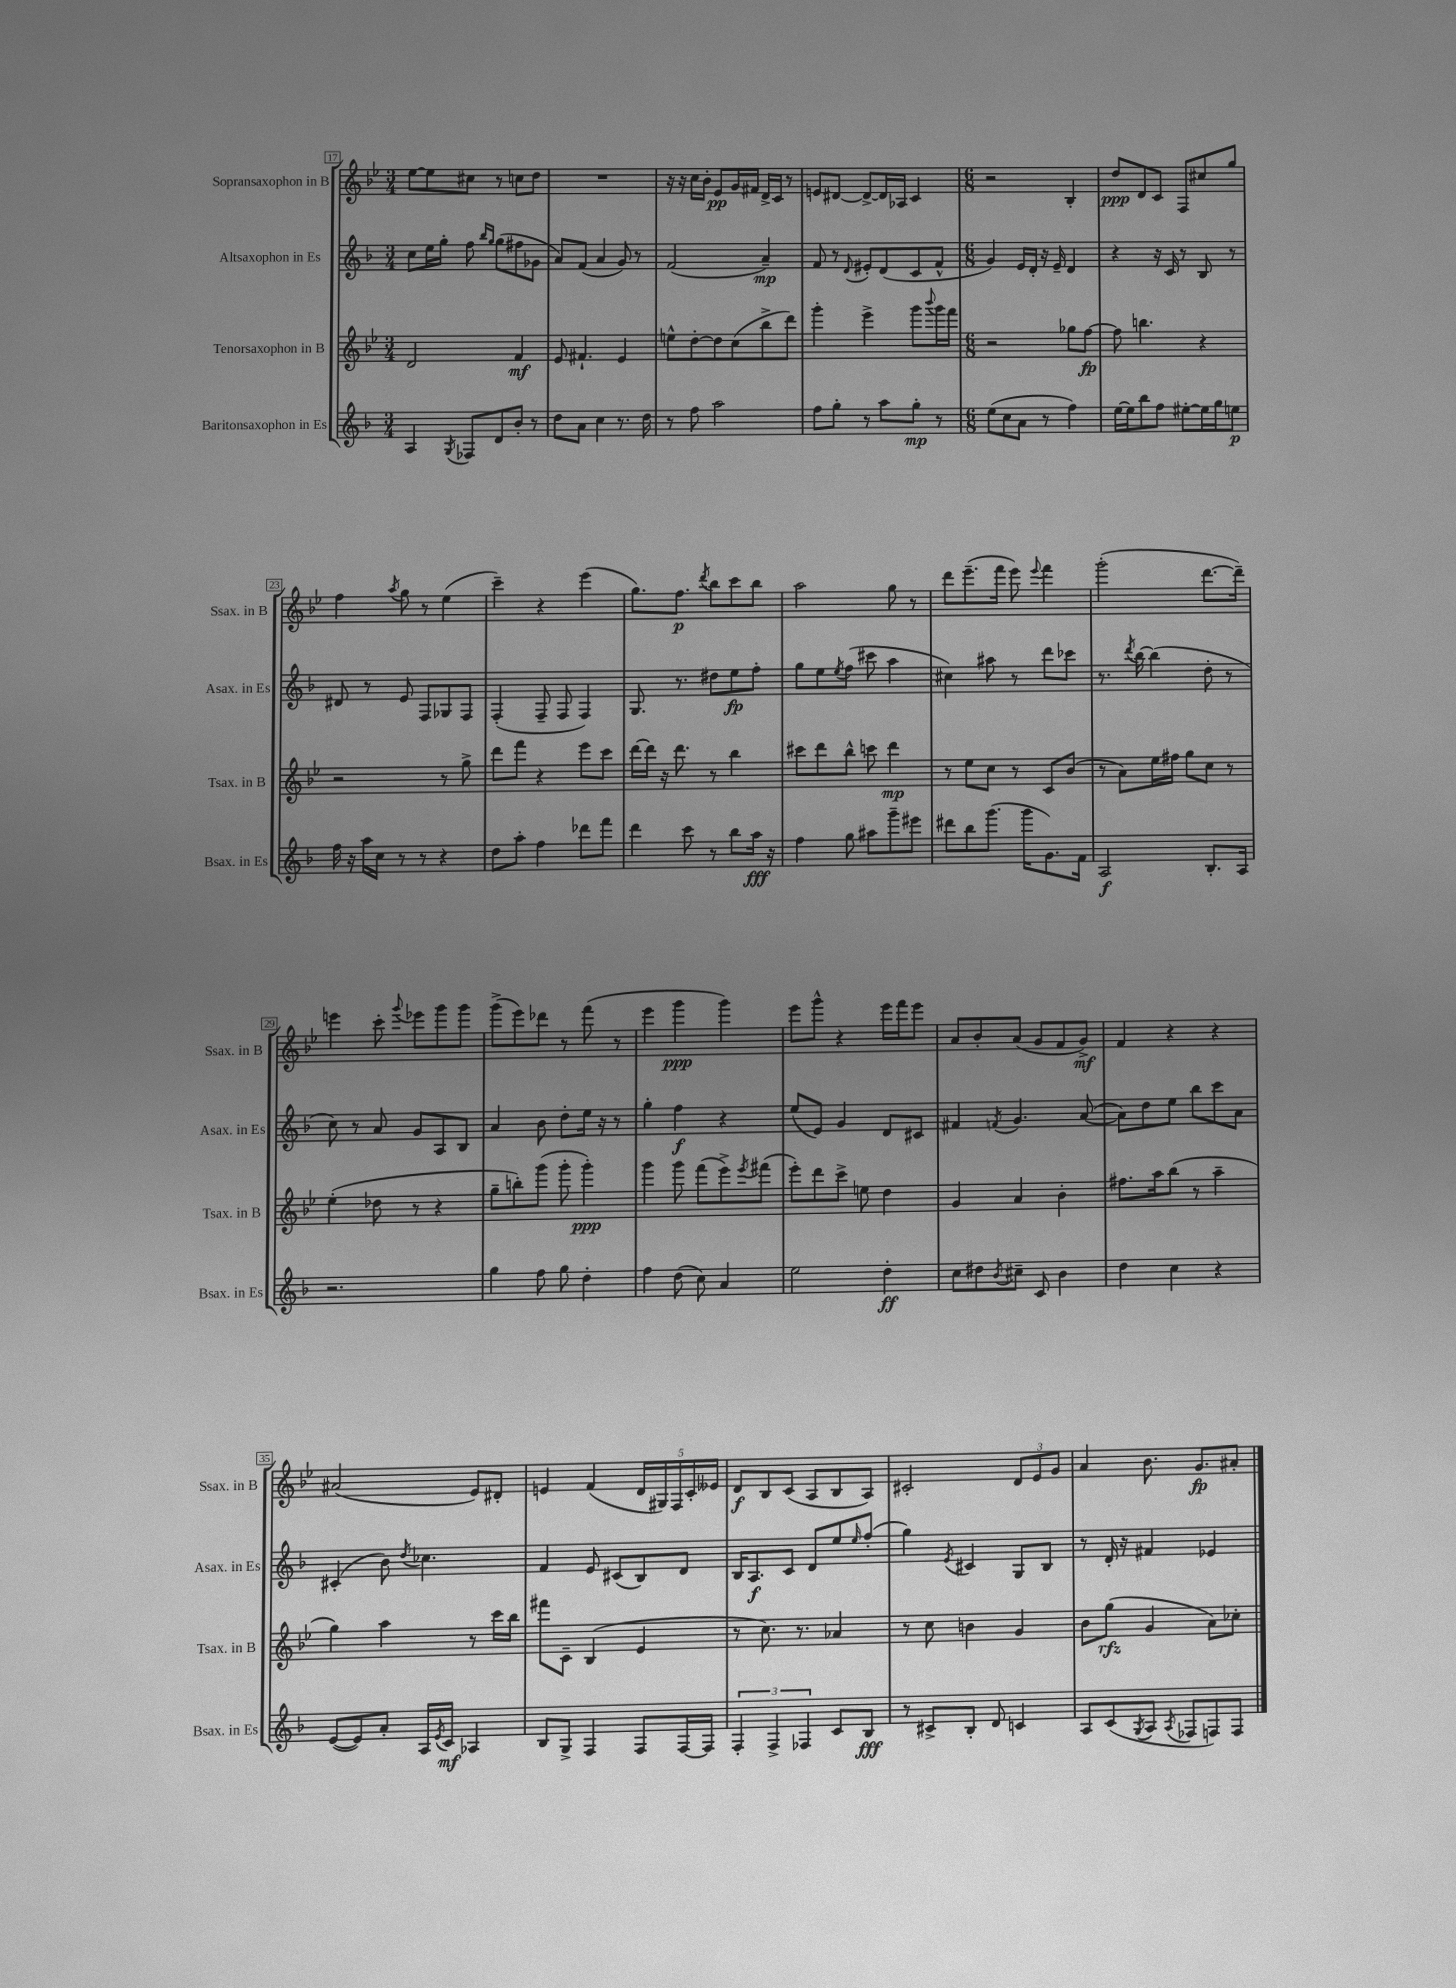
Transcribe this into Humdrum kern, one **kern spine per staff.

**kern	**kern	**kern	**kern
*staff4	*staff3	*staff2	*staff1
*clefG2	*clefG2	*clefG2	*clefG2
*k[b-]	*k[b-e-]	*k[b-]	*k[b-e-]
*M3/4	*M3/4	*M3/4	*M3/4
4A	2d	8cc	[8ee-
.	.	16ee	8ee-]
.	.	16gg'	.
8qG	.	.	.
8F-	.	8ff	8cc#
.	.	16qqbb-	.
.	.	16qqgg	.
8d	.	(8gg	8r
8b-'	4f	8ff#	8cc
8r	.	8g-	8dd
=	=	=	=
8dd	8e-	8a)	2.r
8a	4.f#`	(8f	.
4cc	.	4a	.
8.r	4e-	8g)	.
.	.	8r	.
16dd	.	.	.
=	=	=	=
8r	8ee^^	(2f	16r
.	.	.	16r
8ff	[8dd'	.	16cc
.	.	.	16b-'
2aa	8dd]	.	8e-
.	(8cc	.	16g
.	.	.	16f#
.	8bb-^	4a~)	16d^
.	.	.	16c
.	8ddd)	.	8r
=	=	=	=
8ff	4ggg'	8f	8e
8gg'	.	8r	[8d#
.	.	8qqd	.
8r	4eee-^	8e#'	8d#^_
8aa	.	(8d	16d#]
.	.	.	16A-
8gg'	8ggg	8c	4c
.	8qqbbb-	.	.
8r	16ggg	8f^^	.
.	16fff	.	.
=	=	=	=
*M6/8	*M6/8	*M6/8	*M6/8
(8ee	2r	4g)	2r
8cc	.	.	.
8a	.	16e	.
.	.	16d'	.
8r	.	16r	.
.	.	16e~	.
4ff)	8gg-	4d	4B-'
.	[8ff	.	.
=	=	=	=
[16ee	8ff]	4r	8dd
16ee]	.	.	.
8bb-	4.bb	.	8d
8ff	.	16r	8c
.	.	16c	.
[8ee#'	.	8r	8F
16ee#]	4r	8B-	8cc#
16gg	.	.	.
8ee	.	8r	8gg
=	=	=	=
16ff	2r	8d#	4ff
16r	.	.	.
16aa	.	8r	.
16cc	.	.	.
.	.	.	8qaa
8r	.	8e	8gg
8r	.	8F	8r
4r	8r	8G-	(4ee-
.	8gg^	8F	.
=	=	=	=
8dd	8ddd	(4F'	4ccc~)
8aa'	8fff	.	.
4ff	4r	8F~	4r
.	.	8F	.
8ddd-	8eee-	4F)	(4eee-
8fff	8ccc	.	.
=	=	=	=
4ddd	[16ddd	8.G	8.gg)
.	16ddd]	.	.
.	16r	.	.
.	8.ddd	8.r	8.ff
8ccc	.	.	.
.	.	.	8qddd
8r	8r	8dd#	8bb-
8bb-	4bb-	8ee	8ccc
16aa	.	8ff'	8bb-
16r	.	.	.
=	=	=	=
4ff	8ccc#	8gg	2aa
.	8ddd	8ee	.
.	.	8qee	.
8gg	8bb-^^	(8ff	.
8aa#	8ccc	8ccc#	.
8ggg~	4ddd	4aa	8gg
8eee#	.	.	8r
=	=	=	=
8ddd#	8r	4cc#)	8ddd
8bb-	8ee-	.	(8.eee-~
(8.ggg	8cc	8aa#	.
.	.	.	16fff
.	8r	8r	8eee-)
16ggg	.	.	.
.	.	.	8qqeee-
8.g)	8c	8ddd	4fff
.	(8b-	8ccc-	.
16f	.	.	.
=	=	=	=
2A	8r	8.r	(2ggg'
.	8a)	.	.
.	.	8qddd	.
.	.	[16bb-	.
.	16ee-	(4bb-]	.
.	16ff#	.	.
.	8gg	.	.
8.B-'	8cc	8dd'	[8.ddd
.	8r	8r	.
16A	.	.	16ddd~])
=	=	=	=
2.r	(4ee-'	8cc)	4eee
.	.	8r	.
.	8dd-	8a	8ccc'
.	.	.	8qqggg
.	8r	8g	8eee-
.	4r	8A	8ggg
.	.	8B-	8ggg
=	=	=	=
4gg	8gg~	4a	(8ggg^
.	8bb')	.	8eee-)
8ff	(8ggg	8b-	8ddd-
8gg	8ggg'	8dd'	8r
4dd'	4ggg')	16ee	(8fff
.	.	16r	.
.	.	8r	8r
=	=	=	=
4ff	4ggg	4gg'	4eee-
(8dd	8ggg	4ff	4ggg
8cc)	(8fff	.	.
4a	8eee-^)	4r	4ggg)
.	8qeee-	.	.
.	(8fff#	.	.
=	=	=	=
2ee	8eee-')	(8ee	8eee-
.	8ddd	8e)	8ggg^^
.	8ccc^	4g	4r
.	8ee	.	.
4dd'	4dd	8d	16eee-
.	.	.	16fff
.	.	8c#	8eee-
=	=	=	=
8cc	4g	4f#	8a
8dd#	.	.	8b-'
8qb-	.	8qf	.
8cc#~	4a	4.g	(8a
8c	.	.	8g
4b-	4b-'	.	8f
.	.	([8a	8g^)
=	=	=	=
4dd	8.ff#	8a])	4f
.	.	8dd	.
.	16aa	.	.
4cc	(8bb-	8ee	4r
.	8r	8bb-	.
4r	4aa~	8ccc	4r
.	.	8a	.
=	=	=	=
([8e	4gg)	(4c#'	(2a#
8e])	.	.	.
8a'	4aa	8b-)	.
.	.	8qdd	.
16A	.	4.cc-	.
8qe	.	.	.
16c	.	.	.
4A-	8r	.	8e-)
.	16ccc	.	8d#'
.	16bb-	.	.
=	=	=	=
8B-	8fff#	4f	4e
8G^	8c~	.	.
4F	(4B-	8e	(4f
.	.	(8c#	.
8F	4e-	8B-)	20d
.	.	.	20G#)
.	.	.	20F
[16F	.	8d	.
.	.	.	20c'
16F]	.	.	.
.	.	.	20e--
=	=	=	=
6F'	8r	16B-	8d
.	.	8.A	.
.	8.cc)	.	8B-
6F^	.	.	.
.	.	8c	(8c
.	8.r	.	.
6F-	.	.	.
.	.	8d	8A
8c	4a-	8ee	8B-
.	.	16qqee	.
8B-	.	(8ff'	8A)
=	=	=	=
8r	8r	4gg)	2c#'
8c#^	8cc	.	.
.	.	8qe	.
8B-'	4b	4c#	.
8d	.	.	.
4c	4g	8G	12d
.	.	.	12e-
.	.	8B-	.
.	.	.	12g
=	=	=	=
8A	8b-	8r	4a
(8c	(8gg	16d'	.
.	.	16r	.
8qG	.	.	.
8A	4g	4f#	8.b-
8qA	.	.	.
8F-	.	.	.
.	.	.	8.g
8F)	8a)	4e-	.
8F	8cc-'	.	8a#'
==	==	==	==
*-	*-	*-	*-
